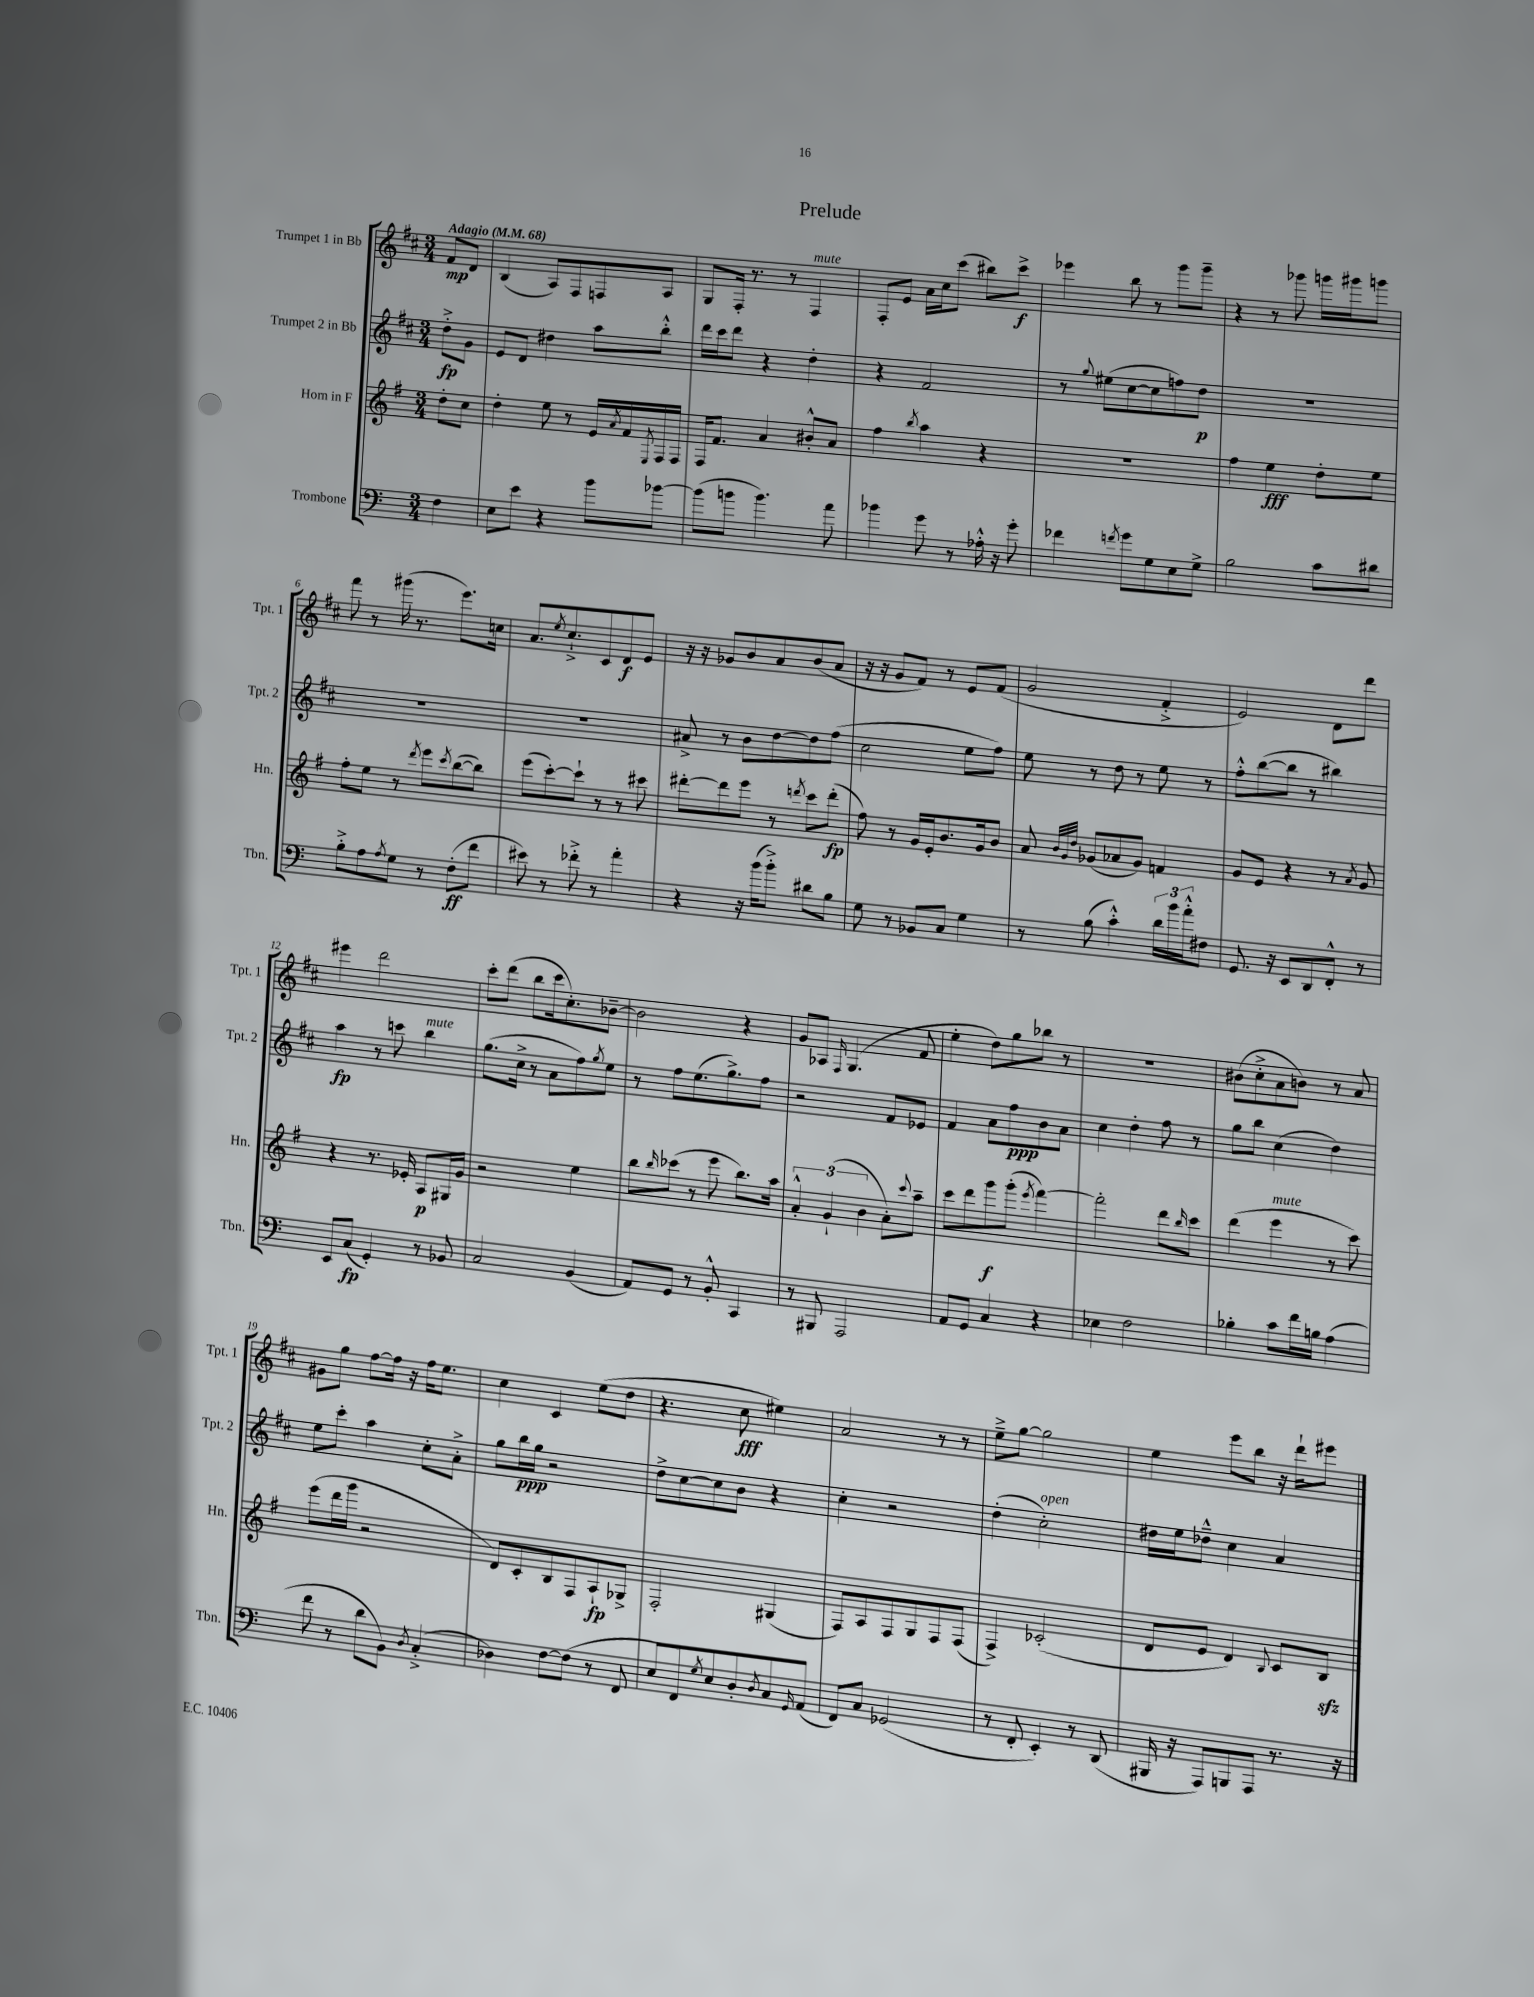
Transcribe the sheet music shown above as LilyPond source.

\header { title = "Prelude" }
<<
\new StaffGroup <<
\new Staff = "s0" \with { instrumentName = "Trumpet 1 in Bb" shortInstrumentName = "Tpt. 1" } {
    \clef treble \key d \major \numericTimeSignature \time 3/4 \partial 4 \tempo "Adagio" 4 = 68
    fis'8\mp d'8 |
    b4( a8) fis8 f8 a8 |
    g8 fis16-. r8. r8 fis4^\markup { \italic "mute" } |
    fis8-. e'8 a'16 cis''16 cis'''8( bis''8) cis'''8->\f |
    ees'''4 b''8 r8 g'''8 g'''8-- |
    r4 r8 ges'''8 g'''16 gis'''16 g'''8 |
    fis'''8 r8 gis'''16( r8. e'''8.) c''16 |
    a'8. \acciaccatura { e''8 } cis''8.-!-> cis'8 d'8\f e'8 |
    r16 r16 ges'8 b'8 a'8 b'8( a'8 |
    r16 r16 g'8 fis'8) r8 e'8 fis'8( |
    g'2 fis'4-.-> |
    e'2) d'8 d'''8 |
    eis'''4 d'''2 |
    cis'''8-. d'''8( b''8 cis'''16 cis''8.-.) bes'8~-- |
    bes'2 r4 |
    g'8 aes8 \grace { fis16 } g4.( fis'8 |
    e''4-. d''8) g''8 bes''8 r8 |
    R2. |
    bis'8( cis''8-.-> a'8 b'8) r8 a'8 |
    gis'8 g''8 fis''8~ fis''16 r16 fis''16 e''8. |
    cis''4 cis'4 e''8( d''8 |
    r4. cis''8\fff eis''4) |
    a'2 r8 r8 |
    e''8---> g''8~ g''2 |
    e''4 e'''8 b''8 r16 d'''16-! eis'''8 \bar "|." |
}
\new Staff = "s1" \with { instrumentName = "Trumpet 2 in Bb" shortInstrumentName = "Tpt. 2" } {
    \clef treble \key d \major \numericTimeSignature \time 3/4 \partial 4
    d''8-.->\fp g'8 |
    e'8 d'8 dis''4 a''8 b''8-.-^ |
    d'''16 cis'''16 d'''8 r4 d''4-. |
    r4 fis'2 |
    r8 \appoggiatura { g''8 } eis''8( cis''8~ cis''8 f''8) d''8\p |
    R2. |
    R2. |
    R2. |
    ais'8-> r8 b'8 d''8~ d''8 fis''8( |
    cis''2 e''8 fis''8) |
    e''8 r8 d''8 r8 e''8 r8 |
    fis''8-.-^ b''8~( b''8 r8 bis''4) |
    a''4\fp r8 c'''8 b''4^\markup { \italic "mute" } |
    g''8.( cis''16-> r8 a'8 fis''8) \acciaccatura { g''8 } e''8 |
    r8 fis''8 e''8.( g''8.->) fis''8 |
    r2 fis'8 ees'8 |
    fis'4 a'8 fis''8\ppp b'8 a'8 |
    cis''4 d''4-. fis''8 r8 |
    g''8 b''8 cis''4( d''4) |
    e''8 cis'''8-. a''4 cis''8-. a'8-.-> |
    g''8 b''16\ppp g''16 r2 |
    d''8-> cis''8~ cis''8 b'8 r4 |
    cis''4-. r2 |
    d''4-.( cis''2-.^\markup { \italic "open" }) |
    dis''16 e''16 des''8---^ cis''4 a'4 \bar "|." |
}
\new Staff = "s2" \with { instrumentName = "Horn in F" shortInstrumentName = "Hn." } {
    \clef treble \key g \major \numericTimeSignature \time 3/4 \partial 4
    d''8-. c''8 |
    d''4-. e''8 r8 e'16 \acciaccatura { a'8 } fis'16 \acciaccatura { e8 } fis16 fis16 |
    fis16 fis'8. a'4 bis'8-.-^ a'8 |
    fis''4 \acciaccatura { b''8 } a''4 r4 |
    R2. |
    fis''4 e''4\fff d''8-. e''8 |
    fis''8-. e''8 r8 \acciaccatura { d'''8 } e'''8 \acciaccatura { c'''8 } b''8~( b''8) |
    e'''8( c'''8~-.) c'''8-! r8 r8 cis'''8 |
    dis'''8~-. dis'''8 e'''8 r8 \acciaccatura { d'''8 } c'''8 d'''8-.\fp( |
    fis''8) r8 g'16 e'16-. b'8. g'16 b'8 |
    a'8 \grace { b'32 g'32 d''32 } ges'8( aes'8 ges'8) f'4 |
    g'8 e'8 r4 r8 \acciaccatura { a'8 } g'8 |
    r4 r8. ees'16-. a8\p gis16 g'16 |
    r2 e''4 |
    b''8 \grace { b''16 } ces'''8( r8 e'''8 b''8.) a''16 |
    \tuplet 3/2 { a'4-.-^ g'4-!( b'4 } a'8-.) \appoggiatura { c'''8 } a''8-- |
    c'''8 d'''8 g'''8\f g'''8-.( \acciaccatura { e'''8 } fis'''4~) |
    fis'''2-. d'''8 \grace { b''16 } c'''8 |
    d'''4( e'''4^\markup { \italic "mute" } r8 c'''8) |
    e'''8( d'''16 g'''16 r2 |
    d'8) c'8-. b8 fis8 a8-!\fp ges8-> |
    fis2-. gis4( |
    fis8) a8 fis8 g8 fis8 fis8( |
    fis4->) ces'2-.( |
    d'8 e'8 d'4) \appoggiatura { b8 } c'8 b8\sfz \bar "|." |
}
\new Staff = "s3" \with { instrumentName = "Trombone" shortInstrumentName = "Tbn." } {
    \clef bass \key c \major \numericTimeSignature \time 3/4 \partial 4
    f4 |
    e8 e'8 r4 b'8 bes'8~ |
    bes'8( b'8 b'4.) a'8 |
    bes'4 g'8 r8 aes16-.-^ r16 g'8-. |
    fes'4 \acciaccatura { f'8 } g'8 g8 e8 g8-> |
    b2 c'8 dis'8 |
    b8-.-> a8 \acciaccatura { a8 } g8 r8 f8-.\ff( f'8 |
    eis'8) r8 fes'8-.-> r8 a'4-. |
    r4 r16 b'16( b'8-.->) dis'8 b8 |
    g8 r8 bes,8 c8 g4 |
    r8 b8( c'4-.-^) \tuplet 3/2 { d'16 b'16 a'16-.-^ } fis8 |
    g,8. r16 e,8 d,8 f,8-.-^ r8 |
    e,8 c8\fp( g,4-.) r8 bes,8 |
    c2 b,4( |
    a,8) g,8 r8 b,8-.-^ c,4 |
    r8 bis,,8 a,,2 |
    a,8 g,8 c4 r4 |
    ees4 f2 |
    bes4-. c'8 f'16 b16 a4( |
    f'8 r8 d'8 b,8) \acciaccatura { d8 } c4-.->( |
    des4) f8~ f8( r8 f,8 |
    e8 f,8) \acciaccatura { g8 } e8 d8-. \acciaccatura { d8 } c8 \grace { g,16 } a,8( |
    f,8) c8 ges,2( |
    r8 f,8-. e,4-.) r8 d,8( |
    bis,,16 r16 a,,8) b,,8 a,,8 r8. r16 \bar "|." |
}
>>
>>
